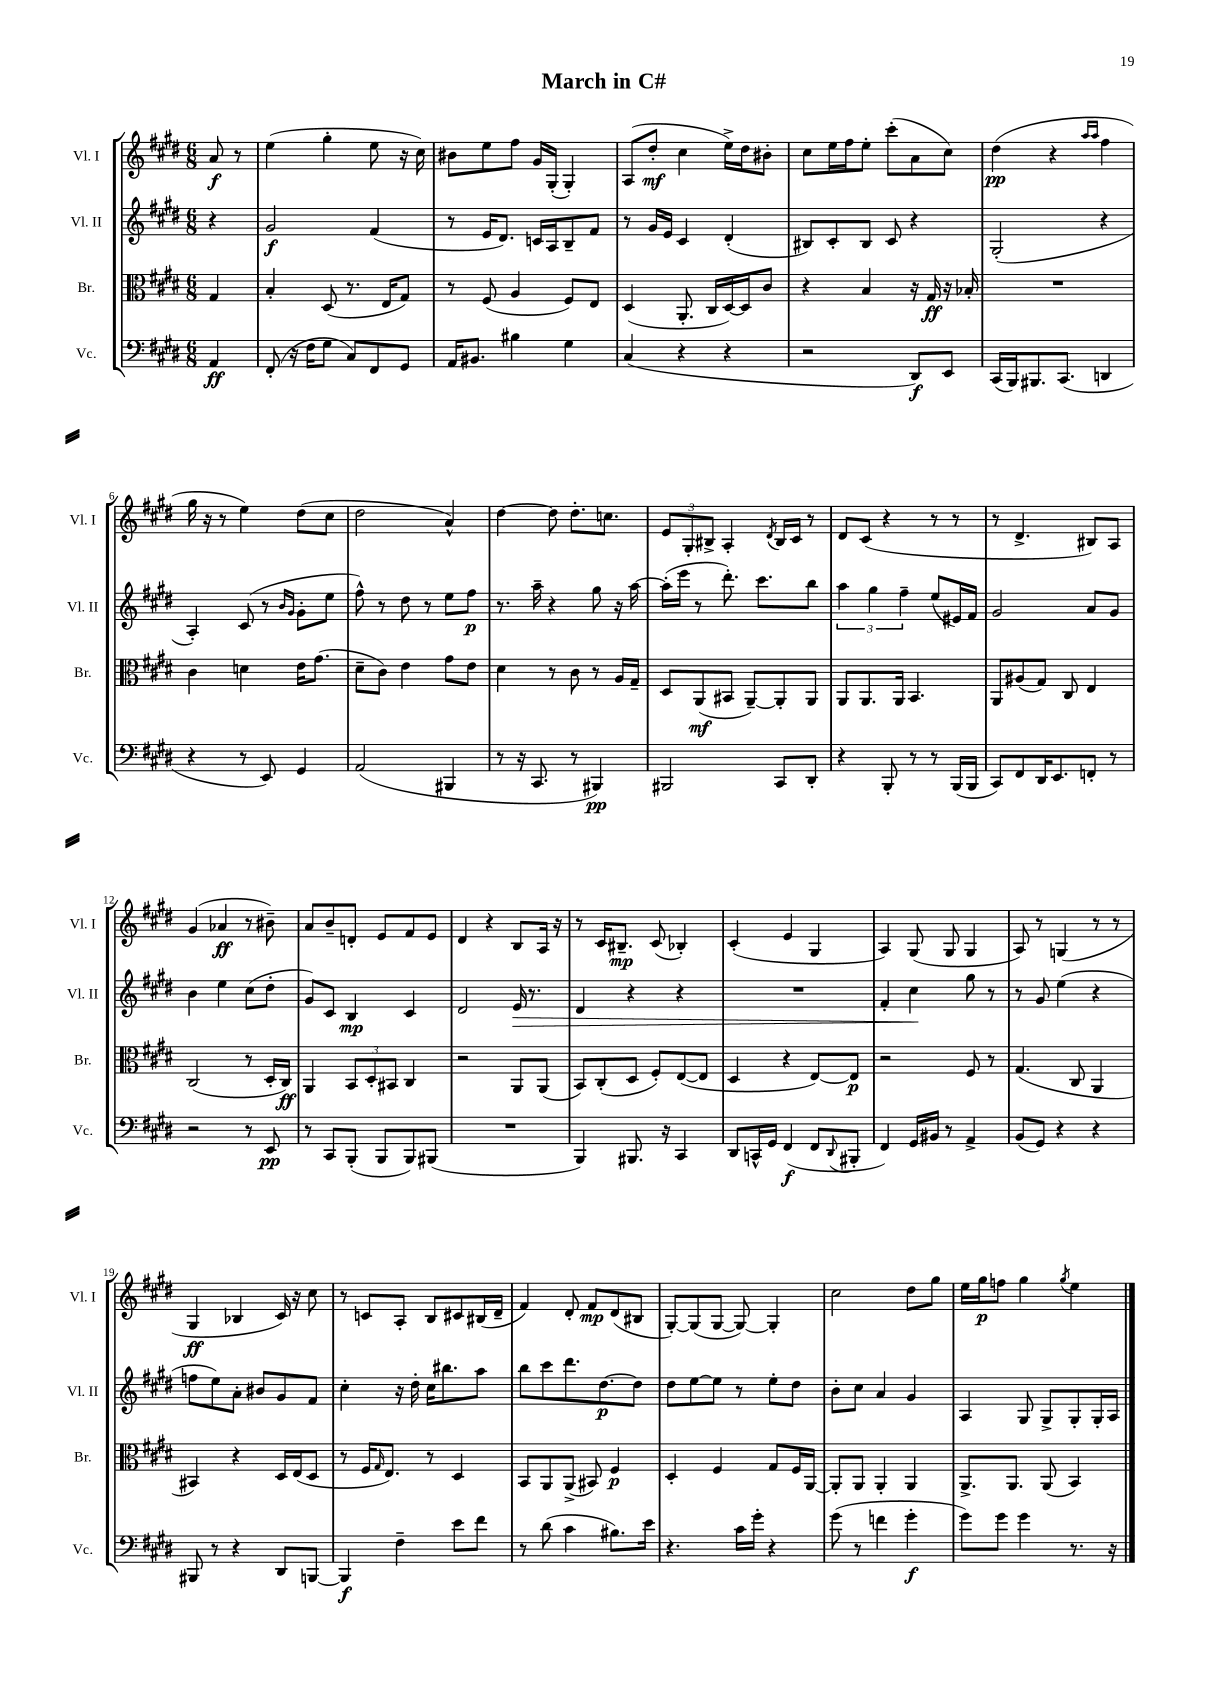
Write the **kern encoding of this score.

**kern	**kern	**kern	**kern
*staff4	*staff3	*staff2	*staff1
*clefF4	*clefC3	*clefG2	*clefG2
*k[f#c#g#d#]	*k[f#c#g#d#]	*k[f#c#g#d#]	*k[f#c#g#d#]
*M6/8	*M6/8	*M6/8	*M6/8
4AA	4G#	4r	8a
.	.	.	8r
=	=	=	=
(8FF#'	4B'	2g#	(4ee
16r	.	.	.
16F#	.	.	.
8G#	(8D#	.	4gg#'
8C#)	8.r	.	.
8FF#	.	(4f#	8ee
.	16E	.	.
8GG#	8G#)	.	16r
.	.	.	16cc#)
=	=	=	=
16AA	8r	8r	8b#
8.BB#	.	.	.
.	(8F#	16e	8ee
.	.	8.d#)	.
4B#	4A	.	8ff#
.	.	16c	16g#
.	.	16A	(16G#'
4G#	8F#)	8B~	4G#')
.	8E	8f#	.
=	=	=	=
(4C#	(4D#	8r	(8A
.	.	16g#	8dd#'
.	.	16e	.
4r	8.AA'	4c#	4cc#
.	16C#	.	.
4r	[16D#)	(4d#'	16ee^)
.	16D#]	.	16dd#
.	8c#	.	8b#'
=	=	=	=
2r	4r	8B#)	8cc#
.	.	8c#'	16ee
.	.	.	16ff#
.	4B	8B#	8ee'
.	.	8c#	(8ccc#'
8DD#)	16r	4r	8a
.	16G#	.	.
8EE	16r	.	8cc#)
.	16B-'	.	.
=	=	=	=
(16CC#	2.r	(2G#'	(4dd#
16BBB)	.	.	.
8.BBB#	.	.	.
.	.	.	4r
(8.CC#	.	.	.
.	.	.	16qqaa
.	.	.	16qqaa
4DD	.	4r	4ff#
=	=	=	=
4r	4c#	4A')	16gg#
.	.	.	16r
.	.	.	8r
8r	4d	(8c#	4ee)
8EE)	.	8r	.
.	.	16qqb	.
.	.	16qqg#	.
4GG#	16e	8g#'	(8dd#
.	(8.g#	.	.
.	.	8ee	8cc#
=	=	=	=
(2AA	8d#~	8ff#^^)	2dd#
.	8c#)	8r	.
.	4e	8dd#	.
.	.	8r	.
4BBB#	8g#	8ee	4a^^)
.	8e	8ff#	.
=	=	=	=
8r	4d#	8.r	[4dd#
16r	.	.	.
8.CC#	.	16aa~	.
.	8r	4r	8dd#]
8r	8c#	.	8.dd#'
4BBB#)	8r	8gg#	.
.	.	.	8.cc
.	16A	16r	.
.	16G#~	[16aa	.
=	=	=	=
2BBB#	8D#	(16aa']	12e
.	.	16eee	.
.	.	.	12G#'
.	(8AA	8r	.
.	.	.	12B#^
.	8BB#	8.ddd#')	4A'
.	[8AA~)	.	.
.	.	8.ccc#	.
.	.	.	8qd#
8CC#	8AA']	.	16B#
.	.	.	16c#
8DD#'	8AA	8bb	8r
=	=	=	=
4r	8AA	6aa	8d#
.	8.AA	.	(8c#
.	.	6gg#	.
8BBB'	.	.	4r
.	16AA	.	.
.	.	6ff#~	.
8r	4.BB	.	.
8r	.	(8ee	8r
(16BBB	.	16e#)	8r
16BBB	.	16f#	.
=	=	=	=
8CC#)	8AA	2g#	8r
8FF#	(8A#	.	4.d#^
16DD#	8G#)	.	.
8.EE	.	.	.
.	8C#	.	.
8FF'	4E	8a	8B#)
8r	.	8g#	8A
=	=	=	=
2r	(2C#	4b	(4g#
.	.	4ee	4a-
8r	8r	(8cc#	8r
8EE	16D#'	8dd#'	8b#~)
.	16C#)	.	.
=	=	=	=
8r	4AA	8g#)	8a
8CC#	.	8c#	8b~
(8BBB'	12BB	4B	8d'
.	12D#'	.	.
8BBB	.	.	8e
.	12BB#	.	.
8BBB)	4C#	4c#	8f#
(8BBB#	.	.	8e
=	=	=	=
2.r	2r	2d#	4d#
.	.	.	4r
.	8AA	16e	8B
.	.	8.r	.
.	(8AA	.	16A
.	.	.	16r
=	=	=	=
4BBB)	8BB)	4d#	8r
.	(8C#'	.	16c#
.	.	.	8.B#~
8.BBB#	8D#	4r	.
.	8F#')	.	(8c#
16r	.	.	.
4CC#	([8E	4r	4B-')
.	8E]	.	.
=	=	=	=
8DD#	4D#	2.r	(4c#'
16CC^^	.	.	.
16GG#	.	.	.
(4FF#	4r	.	4e
8FF#	[8E)	.	4G#
8qqDD#	.	.	.
8BBB#'	8E]	.	.
=	=	=	=
4FF#)	2r	4f#'	4A)
16GG#	.	4cc#	(8G#
16BB#	.	.	.
8r	.	.	8G#
4AA^	8F#	8gg#	4G#
.	8r	8r	.
=	=	=	=
(8BB	(4.G#	8r	8A)
8GG#)	.	8g#	8r
4r	.	(4ee	(4G
.	8C#	.	.
4r	4AA	4r	8r
.	.	.	8r
=	=	=	=
8BBB#	4BB#)	8ff	4G#
8r	.	8ee)	.
4r	4r	8a'	4B-
.	.	8b#	.
8DD#	16D#	8g#	16c#)
.	(16E	.	16r
[8BBB	8D#	8f#	8cc#
=	=	=	=
4BBB]	8r	4cc#'	8r
.	16F#	.	8c
.	16qqG#	.	.
.	8.E)	.	.
4F#~	.	16r	8A'
.	.	16dd#'	.
.	8r	16cc#	8B
.	.	8.bb#	.
8e	4D#	.	8c#
8f#	.	8aa	(16B#
.	.	.	16d#~
=	=	=	=
8r	8BB	8bb	4f#)
(8d#	8AA	8ccc#	.
4c#	(8AA^	8.ddd#	8d#'
.	8BB#)	.	8f#
.	.	[8.dd#	.
8.B#)	4F#	.	(8d#
.	.	8dd#]	8B#
16e	.	.	.
=	=	=	=
4.r	4D#'	8dd#	[8G#')
.	.	[8ee	(8G#]
.	4F#	8ee]	[8G#
16c#	.	8r	8G#_)
16g#'	.	.	.
4r	8G#	8ee'	4G#']
.	16F#	8dd#	.
.	[16AA	.	.
=	=	=	=
(8g#	8AA']	8b'	2cc#
8r	8AA	8cc#	.
4f	4AA'	4a	.
4g#'	4AA	4g#	8dd#
.	.	.	8gg#
=	=	=	=
8g#)	8.AA^	4A	16ee
.	.	.	16gg#
8g#	.	.	8ff
.	8.AA	.	.
4g#	.	8G#	4gg#
.	(8AA	8G#^	.
.	.	.	8qgg#
8.r	4BB)	8G#'	4ee
.	.	16G#'	.
16r	.	16A	.
==	==	==	==
*-	*-	*-	*-
